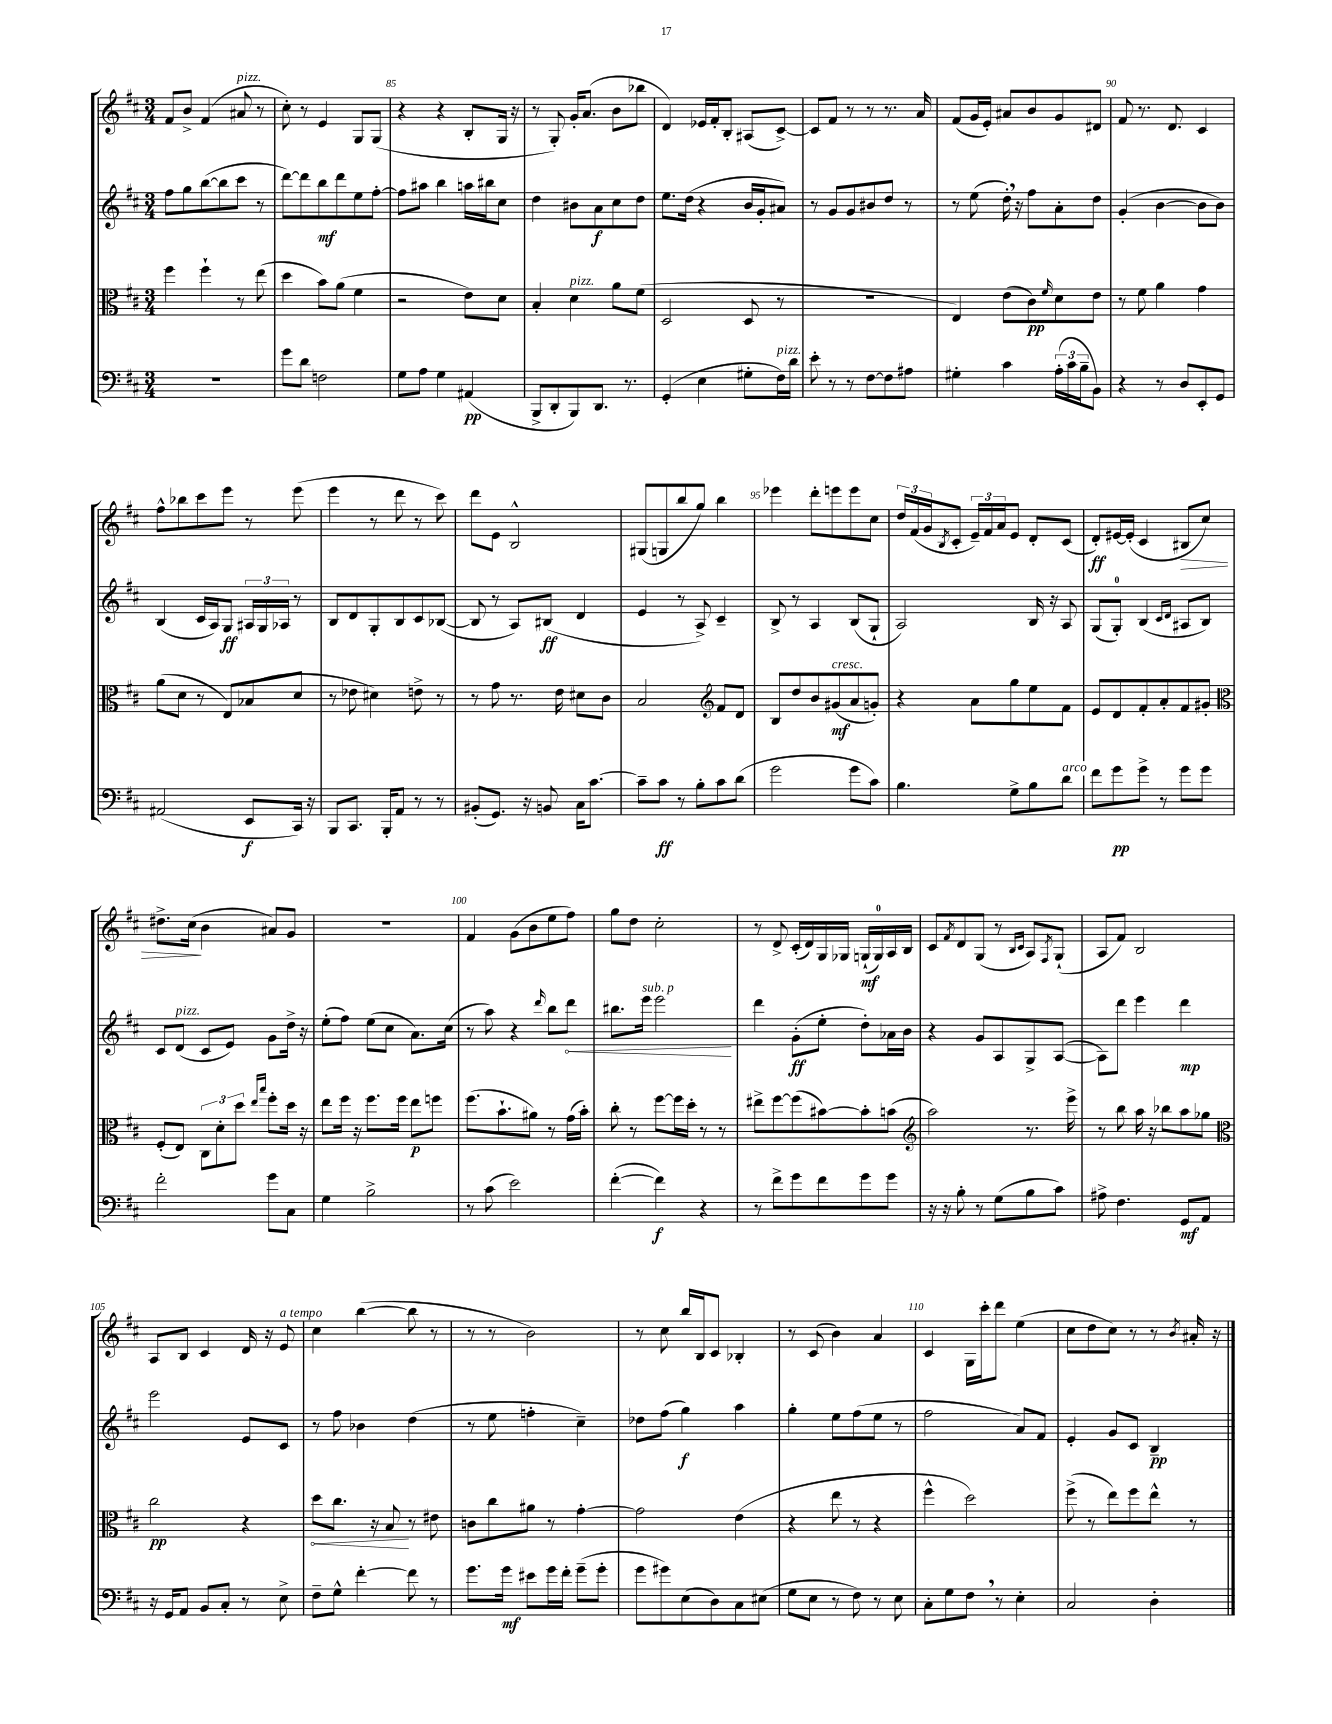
<<
\new StaffGroup <<
\new Staff = "s0" {
    \clef treble \key d \major \numericTimeSignature \time 3/4
    fis'8 b'8-> fis'4( ais'8^\markup { \italic "pizz." } r8 |
    cis''8-.) r8 e'4 g8 g8( |
    r4 r4 b8-. g16 r16 |
    r8 g8-.) g'16-. a'8.( b'8 bes''8 |
    d'4) ees'16 fis'16-. b8-. ais8( cis'8~->) |
    cis'8 fis'8 r8 r8 r8. a'16 |
    fis'8( g'16 e'16-.) ais'8 b'8 g'8 dis'8 |
    fis'8 r8. d'8. cis'4 |
    fis''8-^ bes''8 cis'''8 e'''8 r8 e'''8( |
    e'''4 r8 d'''8 r8 cis'''8) |
    d'''8 e'8 b2-^ |
    gis8( g8 b''8 g''8) b''4 |
    ees'''4 d'''8-. e'''8 e'''8 cis''8 |
    \tuplet 3/2 { d''16 fis'16( g'16 } \acciaccatura { b8 } cis'8-. \tuplet 3/2 { e'16--) fis'16 a'16 } e'8 d'8-. cis'8( |
    d'8-.\ff) eis'16~ eis'16-.( cis'4 bis8\> cis''8) |
    dis''8.-> cis''16\!( b'4 ais'8) g'8 |
    R2. |
    fis'4 g'8( b'8 e''8 fis''8) |
    g''8 d''8 cis''2-. |
    r8 d'8-> cis'16-.( d'16) g16 ges16 g16-!\mf( g16-0) a16 b16 |
    cis'8 \acciaccatura { fis'8 } d'8 g8( r8 \grace { b16 cis'16 } a8) \acciaccatura { fis8 } g8-!( |
    a8 fis'8) b2 |
    a8 b8 cis'4 d'16 r16 e'8^\markup { \italic "a tempo" } |
    cis''4 b''4~( b''8 r8 |
    r8 r8 b'2) |
    r8 cis''8 b''16 b16 cis'8 bes4-. |
    r8 cis'8( b'4) a'4 |
    cis'4 g16 cis'''16-. d'''8 e''4( |
    cis''8 d''8 cis''8) r8 r8 \acciaccatura { b'8 } ais'16-. r16 \bar "|." |
}
\new Staff = "s1" {
    \clef treble \key d \major \numericTimeSignature \time 3/4
    fis''8 g''8 b''8~( b''8 cis'''8 r8 |
    d'''8~) d'''8 b''8\mf d'''8 e''8 fis''8~-. |
    fis''8 ais''8 b''4 a''16 bis''16 cis''8 |
    d''4 bis'8 a'8\f cis''8 d''8 |
    e''8. d''16( r4 b'16 g'16-. ais'8) |
    r8 g'8 g'8 bis'8 d''8 r8 |
    r8 e''8( d''16-.) \breathe r16 fis''8 a'8-. d''8 |
    g'4-.( b'4~ b'8 b'8) |
    b4( cis'16 a16) g8\ff \tuplet 3/2 { ais16 g16 aes16 } r8 |
    b8 d'8 g8-. b8 cis'8 bes8~( |
    bes8 r8 a8) bis8\ff( d'4 |
    e'4 r8 a8->) cis'4-- |
    b8-> r8 a4 b8( g8-! |
    a2) b16 r16 a8 |
    g8( g8-0-.) b4( \grace { cis'16 d'16 } ais8 b8) |
    cis'8 d'8^\markup { \italic "pizz." }( cis'8 e'8) g'8 d''16-> r16 |
    e''8-.( fis''8) e''8( cis''8 a'8.) cis''16( |
    r8 a''8) r4 \grace { d'''16 } b''8 \once \override Hairpin.circled-tip = ##t d'''8\< |
    bis''8. e'''16^\markup { \italic "sub. p" } e'''2\! |
    d'''4 g'8-.\ff( e''8-. d''8-.) aes'16 b'16 |
    r4 g'8 a8 g8-> a8~( |
    a8) d'''8 e'''4 d'''4\mp |
    e'''2 e'8 cis'8 |
    r8 fis''8 bes'4 d''4( |
    r8 e''8 f''4-. cis''4--) |
    des''8 fis''8( g''4\f) a''4 |
    g''4-. e''8 fis''8( e''8 r8 |
    fis''2 a'8) fis'8 |
    e'4-. g'8 cis'8 b4--\pp \bar "|." |
}
\new Staff = "s2" {
    \clef alto \key d \major \numericTimeSignature \time 3/4
    fis''4 fis''4-! r8 e''8( |
    d''4 b'8) a'8( fis'4 |
    r2 e'8) d'8 |
    b4-. d'4^\markup { \italic "pizz." } a'8 fis'8( |
    d2 d8 r8 |
    R2. |
    e4) e'8( cis'8\pp) \grace { fis'16 } d'8 e'8 |
    r8 fis'8 a'4 g'4 |
    a'8( d'8 r8 e8) bes8( d'8 |
    r8 ees'8 dis'4) e'8-> r8 |
    r8 g'8 r8. e'16 dis'8 cis'8 |
    b2 \clef treble fis'8 d'8 |
    b8 d''8 b'8 gis'8\mf^\markup { \italic "cresc." }( a'8 g'8-.) |
    r4 a'8 g''8 e''8 fis'8 |
    e'8 d'8 fis'8-. a'8-. fis'8 gis'8-. |
    \clef alto fis8-.( e8) \tuplet 3/2 { cis8 d'8-. d''8 } \grace { e''16 b''16 } fis''8-. d''16 r16 |
    e''8 fis''16 r16 fis''8. fis''16 e''8\p f''8 |
    fis''8.( b'8.-! ais'8) r8 g'16( b'16-.) |
    cis''8-. r8 fis''8~ fis''16 d''16-. r8 r8 |
    eis''8-> fis''8~ fis''8( bis'8~) bis'8-. b'8( |
    \clef treble a''2) r8. e'''16-> |
    r8 b''8 a''16 r16 bes''8 a''8 ges''8 |
    \clef alto cis''2\pp r4 |
    \once \override Hairpin.circled-tip = ##t d''8\< cis''8. r16 b8\! r8 eis'8 |
    c'8 cis''8 ais'8 r8 g'4~-. |
    g'2 e'4( |
    r4 e''8 r8 r4 |
    fis''4-^ d''2) |
    fis''8->( r8 e''8) fis''8 e''8-^ r8 \bar "|." |
}
\new Staff = "s3" {
    \clef bass \key d \major \numericTimeSignature \time 3/4
    R2. |
    g'8 d'8 f2 |
    g8 a8 g4 ais,4\pp( |
    b,,8-> d,8-. b,,8) d,8. r8. |
    g,4-.( e4 gis8-. fis16^\markup { \italic "pizz." }) d'16 |
    e'8-. r8 r8 fis8~ fis8 ais8 |
    gis4-. cis'4 \tuplet 3/2 { a16-.( cis'16 b16-- } b,8) |
    r4 r8 d8 e,8-. g,8 |
    ais,2( e,8\f cis,16) r16 |
    b,,8 cis,8. b,,16-. a,8 r8 r8 |
    bis,8-.( g,8.) r16 b,8 cis16 cis'8.~ |
    cis'8-- cis'8\ff r8 b8-. cis'8 d'8( |
    g'2 g'8 cis'8) |
    b4. g8-> b8 d'8^\markup { \italic "arco" } |
    fis'8 g'8\pp g'8-> r8 g'8 g'8 |
    fis'2-. g'8 cis8 |
    g4 b2-> |
    r8 cis'8( e'2) |
    fis'4~-.( fis'4\f) r4 |
    r8 fis'8-> g'8 fis'8 g'8 g'8 |
    r16 r16 b8-. r8 g8( b8 cis'8) |
    ais8-> fis4. g,8\mf a,8 |
    r16 g,16 a,8 b,8 cis8-. r8 e8-> |
    fis8-- g8-^ fis'4~-. fis'8 r8 |
    g'8. g'16\mf eis'8 g'16 fis'16-. g'8--( g'8-. |
    g'8 gis'8) e8( d8) cis8 eis8( |
    g8 e8 r8 fis8) r8 e8 |
    cis8-. g8 fis8 \breathe r8 e4-. |
    cis2 d4-. \bar "|." |
}
>>
>>
\layout { \context { \Score currentBarNumber = #83 \override BarNumber.break-visibility = ##(#f #t #t) barNumberVisibility = #(every-nth-bar-number-visible 5) } }
